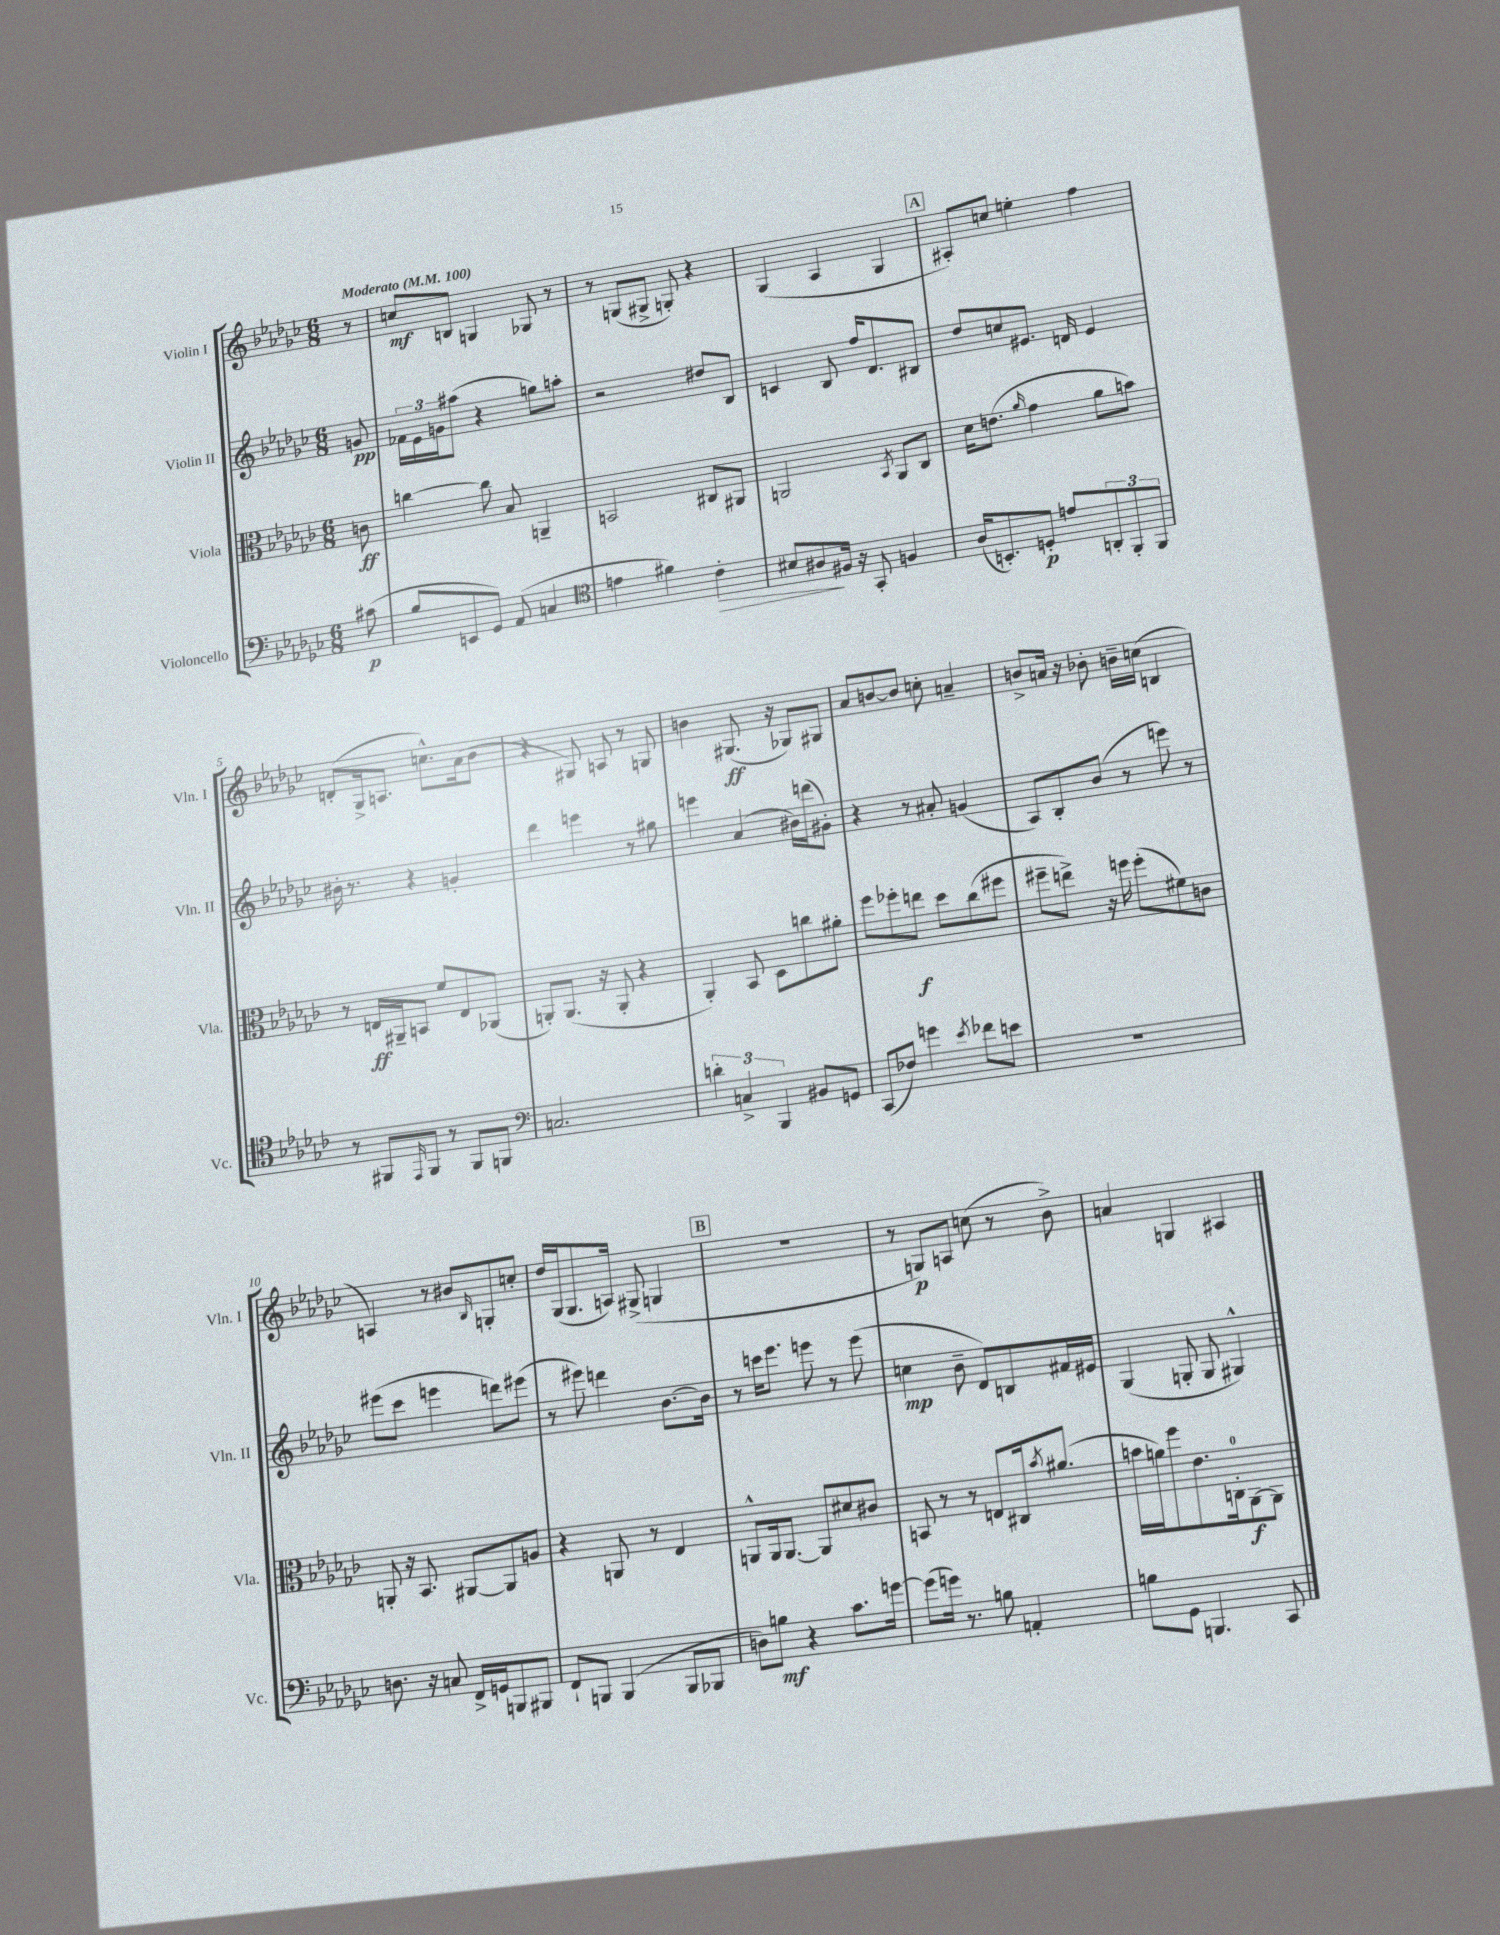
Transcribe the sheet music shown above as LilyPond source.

<<
\new StaffGroup <<
\new Staff = "s0" \with { instrumentName = "Violin I" shortInstrumentName = "Vln. I" } {
    \clef treble \key ges \major \numericTimeSignature \time 6/8 \partial 8 \tempo "Moderato" 4 = 100
    r8 |
    c''8\mf b8 g4 ges8 r8 |
    r8 g8( gis8-> g8-.) r4 |
    ges4( aes4 ges4 |
    \mark \markup { \box "A" } ais8-.) c''8 e''4-. f''4 |
    d'8-.( ges16-> a8. c''8.-^) aes'16( bes'8 |
    r4 gis8) a8 r8 g8 |
    b'4 gis8.\ff( r16 ges8) gis8 |
    aes'8 b'8~ b'8 c''8-. a'4-- |
    b'8-> a'16 r16 bes'8-. b'16-- c''16( b4 |
    a4) r8 bis'8 \grace { bes16 } g8-. c''8-. |
    des''16 ges16( ges8. a16) gis8->( g4 |
    \mark \markup { \box "B" } R2. |
    r8 g8\p) a8 c''8( r8 bes'8->) |
    a'4 g4 ais4 \bar "|." |
}
\new Staff = "s1" \with { instrumentName = "Violin II" shortInstrumentName = "Vln. II" } {
    \clef treble \key ges \major \numericTimeSignature \time 6/8 \partial 8
    g'8\pp |
    \tuplet 3/2 { fes'16 ees'16 g'16 } ais''8( r4 g''8) a''8-. |
    r2 dis''8 bes8 |
    c'4 bes8 f''16 des'8. bis8 |
    \mark \markup { \box "A" } des''8 c''8 eis'8. d'16 eis'4 |
    bis'16-. r8. r4 g'4-. |
    des'''4 e'''4 r8 gis''8 |
    e'''4 aes'4( bis'16) d'''16( gis'8-.) |
    r4 r8 ais'8-. g'4( |
    aes8) bes8-. bes'8( r8 e'''8) r8 |
    eis'''8( ces'''8 e'''4 d'''8) eis'''8( |
    r8 eis'''8) d'''4 bes'8.~ bes'16 |
    \mark \markup { \box "B" } r8 c'''16 ees'''8. e'''8 r8 e'''8( |
    c''4\mp bes'8-- des'8) b8 fis'16 eis'16 |
    ges4( g8-. g8 gis4-^) \bar "|." |
}
\new Staff = "s2" \with { instrumentName = "Viola" shortInstrumentName = "Vla." } {
    \clef alto \key ges \major \numericTimeSignature \time 6/8 \partial 8
    c'8\ff |
    c''4~ c''8 bes8 a,4-- |
    b,2 cis8 ais,8 |
    a,2 \acciaccatura { bes,8 } a,8 ces8 |
    \mark \markup { \box "A" } des'16 e'8.( \grace { aes'16 } ges'4 aes'8 b'8) |
    r8 e16\ff ais,16-- b,8 f'8 e8 aes,8( |
    a,8-.) a,8.( r16 a,8-. r4 |
    aes,4-.) bes,8 des8 c''8 ais'8-. |
    f''8 fes''8-. e''8\f des''8 ces''8( fis''8 |
    fis''8-- e''8->) r16 f''16 f''8-.( fis'8) c'8 |
    a,8-. r16 bes,8. ais,8~ ais,8 a8 |
    r4 a,8 r8 ees4 |
    \mark \markup { \box "B" } a,8-^ a,16 a,8.~ a,8 dis'8 cis'8 |
    b,8 r8 r8 e8 cis16 \acciaccatura { bes'8 } ais'8.( |
    b'16 a'16) f''8 ees'8. c16-0-. aes,8~\f aes,8 \bar "|." |
}
\new Staff = "s3" \with { instrumentName = "Violoncello" shortInstrumentName = "Vc." } {
    \clef bass \key ges \major \numericTimeSignature \time 6/8 \partial 8
    cis'8\p( |
    bes8 e,8 ges,8) aes,8( c4 |
    \clef tenor e'4 fis'4) ces'4-.\> |
    bis8 ais8\! fis16 r16 ges,8-. f4 |
    \mark \markup { \box "A" } aes16( b,8.-.) d8-.\p e'8 \tuplet 3/2 { a,8-. f,8-. f,8 } |
    r8 fis,8 \grace { ees,16 } fis,8 r8 fis,8 f,8 |
    \clef bass c2. |
    \tuplet 3/2 { d'4-. c4-> bes,,4 } bis,8 g,8 |
    ces,8( fes8) g'4 \acciaccatura { ees'8 } fes'8 e'8 |
    R2. |
    d8. r16 c8 f,16-> g,16 b,,8 bis,,8 |
    f,8-! b,,8 b,,4( b,,8 bes,,8 |
    \mark \markup { \box "B" } d8) b8\mf r4 ces'8. g'16~ |
    g'8( g'16) r8. b8 a,4-. |
    b8 ges,8 b,,4. ces,8 \bar "|." |
}
>>
>>
